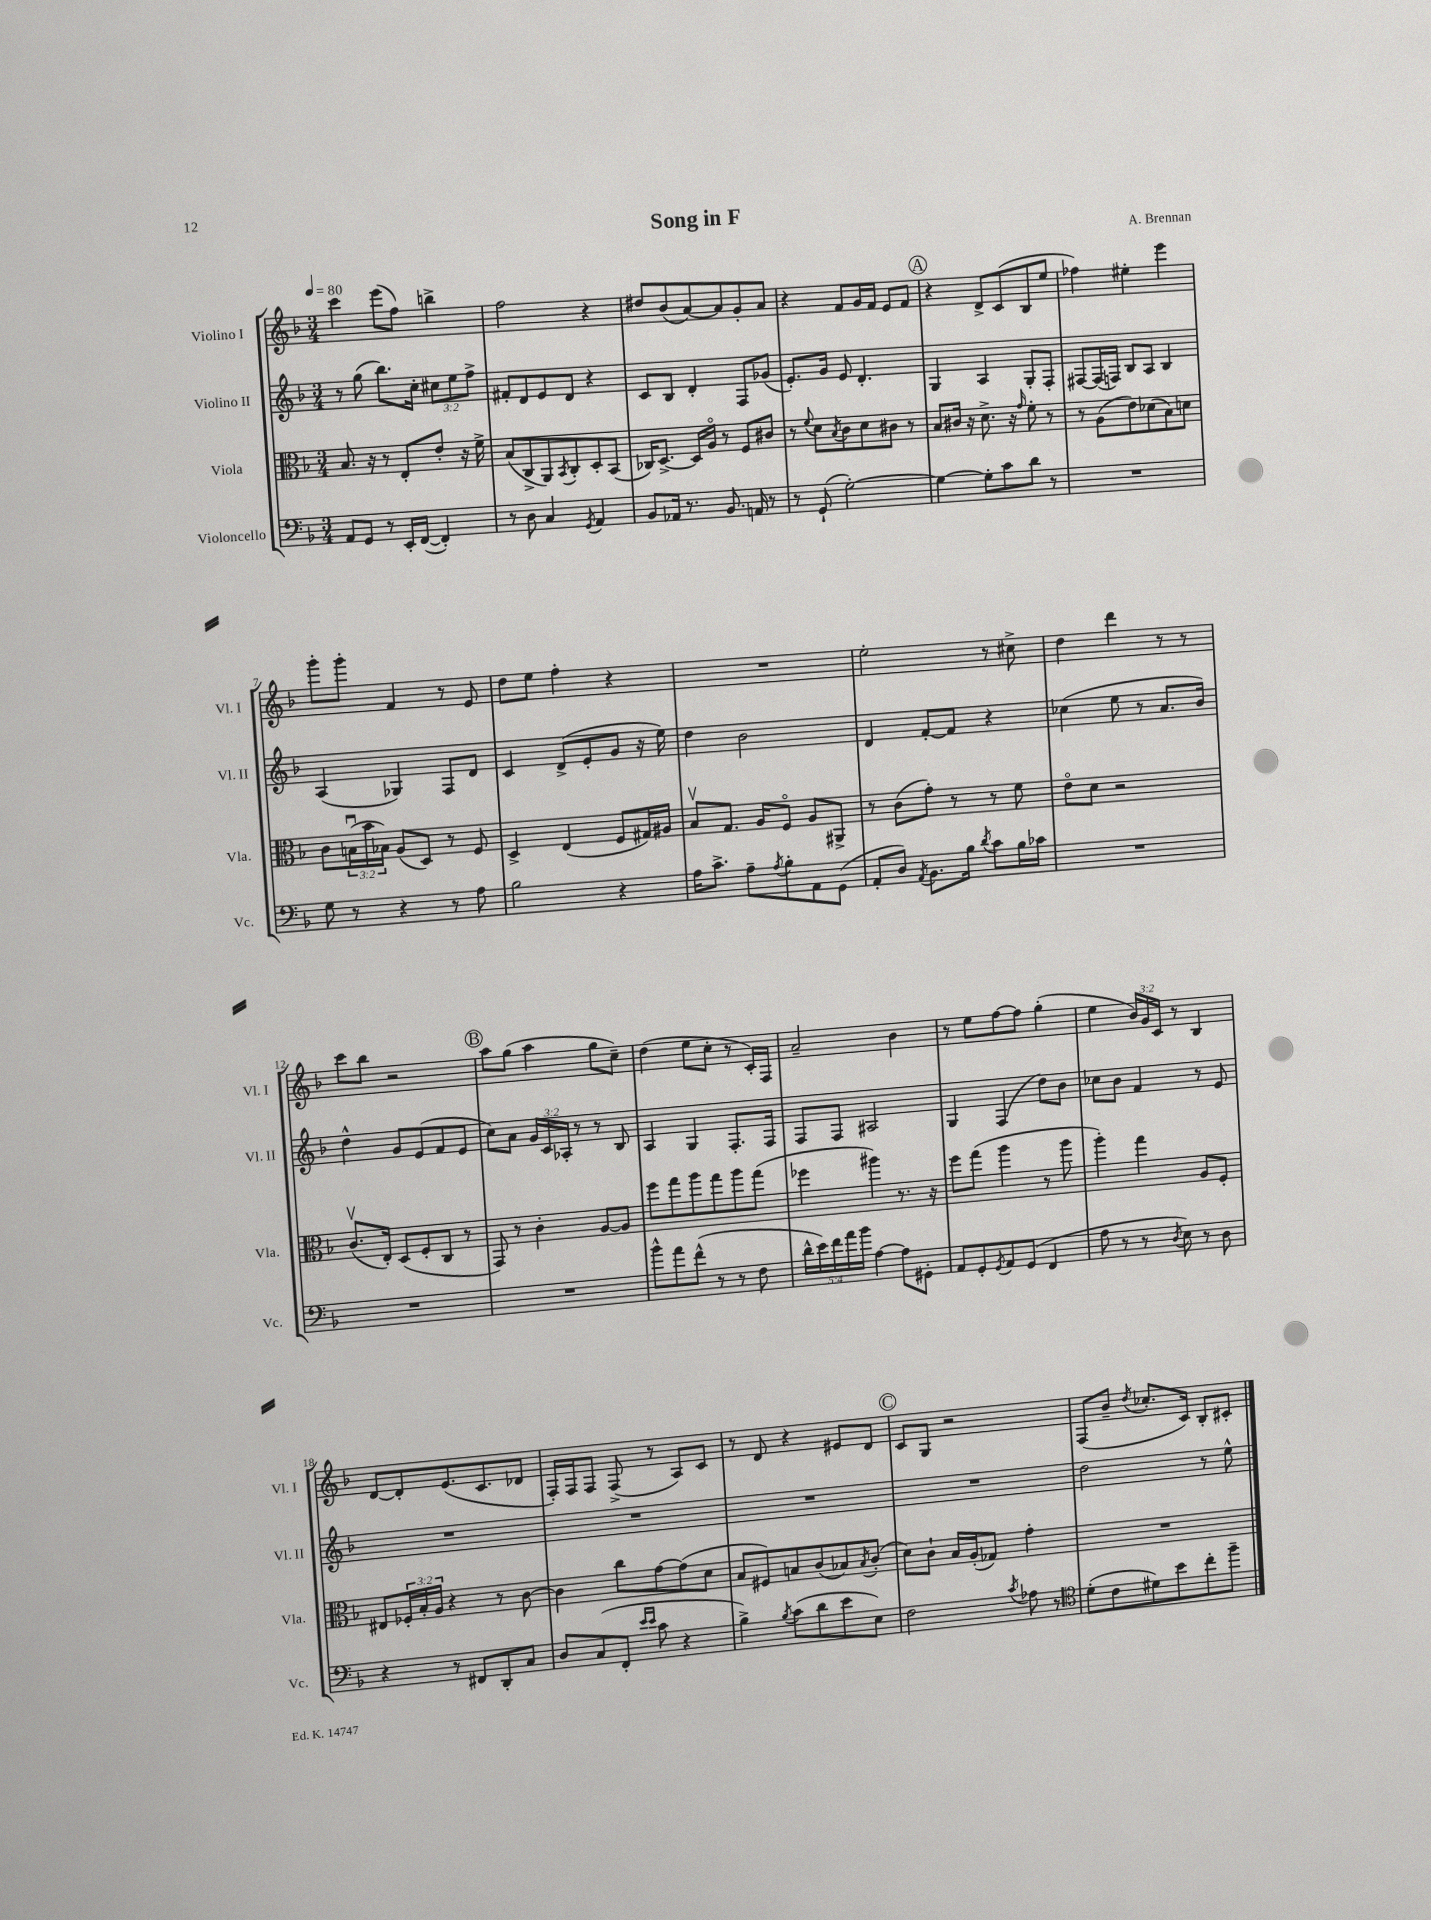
\header { title = "Song in F" composer = "A. Brennan" }
<<
\new StaffGroup <<
\new Staff = "s0" \with { instrumentName = "Violino I" shortInstrumentName = "Vl. I" } {
    \clef treble \key f \major \numericTimeSignature \time 3/4 \override Staff.TupletNumber.text = #tuplet-number::calc-fraction-text \tempo 4 = 80
    c'''4 e'''8( f''8) b''4-> |
    f''2 r4 |
    dis''8 bes'8( a'8~) a'8 g'8-. a'8 |
    r4 f'8 g'16 f'16 e'8 f'8 |
    \mark \markup { \circle "A" } r4 d'8-> c'8( bes8 e''8 |
    fes''4) eis''4-. e'''4 |
    g'''8-. g'''8-. f'4 r8 e'8 |
    d''8 e''8 f''4-. r4 |
    R2. |
    e''2-. r8 cis''8-> |
    d''4 d'''4 r8 r8 |
    c'''8 bes''8 r2 |
    \mark \markup { \circle "B" } a''8 g''8( a''4 g''8 c''8--) |
    d''4( e''8 c''8-. r8 c'16-.) f16 |
    a'2-- bes'4 |
    r8 e''8 f''8~ f''8 g''4-.( |
    e''4 \tuplet 3/2 { bes'16) g'16 c'16 } r8 bes4 |
    d'8~ d'8-. e'8.( c'8. des'8 |
    f16-.) f16 f8 f8->( r8 a8) c'8 |
    r8 d'8 r4 eis'8 d'8 |
    \mark \markup { \circle "C" } c'8 g8 r2 |
    f8( bes'8-- \acciaccatura { d''8 } ces''8.-. c'16) bes8-. cis'8-. \bar "|." |
}
\new Staff = "s1" \with { instrumentName = "Violino II" shortInstrumentName = "Vl. II" } {
    \clef treble \key f \major \numericTimeSignature \time 3/4 \override Staff.TupletNumber.text = #tuplet-number::calc-fraction-text
    r8 g''8( bes''8.) c''16-. \tuplet 3/2 { cis''8 e''8 f''8-> } |
    fis'8-. d'8 e'8 d'8 r4 |
    c'8 bes8 d'4-. f8 ges'8( |
    e'8.-.) g'16 e'8 d'4.-. |
    \mark \markup { \circle "A" } g4 a4 g8-. f8-. |
    fis8~ fis16( f16) bes8 a8 bes4 |
    a4( ges4) f8 d'8 |
    c'4 d'8->( e'8-. g'8 r16 e''16) |
    d''4 bes'2 |
    d'4 f'8~-. f'8 r4 |
    ces''4( e''8 r8 a'8. bes'16) |
    d''4-^ g'8 e'8( f'8 e'8 |
    \mark \markup { \circle "B" } c''8) a'8 \tuplet 3/2 { g'16 c'16 aes16-. } r8 r8 bes8 |
    a4 g4 f8.-. f16 |
    f8 f8 ais2 |
    g4 f4( d''8) bes'8 |
    ces''8 bes'8 f'4 r8 e'8 |
    R2. |
    R2. |
    R2. |
    \mark \markup { \circle "C" } R2. |
    d''2 r8 e''8-^ \bar "|." |
}
\new Staff = "s2" \with { instrumentName = "Viola" shortInstrumentName = "Vla." } {
    \clef alto \key f \major \numericTimeSignature \time 3/4 \override Staff.TupletNumber.text = #tuplet-number::calc-fraction-text
    bes8. r16 r8 e8-. e'8-. r16 f'16-> |
    bes8( c8-> a,8) \acciaccatura { bes,8 } c8-. d8-. bes,8( |
    ces16) d8.~-> d16 a16\flageolet r8 f8 cis'8 |
    r8 \appoggiatura { f'8 } d'8 \acciaccatura { bes8 } c'8 d'8 cis'8 r8 |
    \mark \markup { \circle "A" } bes8 cis'16 r16 d'8.-> r16 \grace { g'16 } f'8-. r8 |
    r8 a8( e'8) des'8( bes8) d'8 |
    c'8 \tuplet 3/2 { b16\downbow( bes'16 bes16) } a8( d8) r8 f8 |
    d4-> e4( f8 gis16) ais16 |
    bes8\upbow g8. a16 f8\flageolet a8 ais,8-> |
    r8 c'8( g'8-.) r8 r8 f'8 |
    e'8\flageolet d'8 r2 |
    c'8.\upbow( e16-.) d8( f8-. c8 r8 |
    \mark \markup { \circle "B" } g,8) r8 c'4-. a8~ a8 |
    f''8 g''8 a''8 g''8 a''8 g''8( |
    fes''4 ais''4) r8. r16 |
    f''8 g''8( a''4 r8 a''8 |
    a''4-.) g''4 a8 f8-. |
    eis8 \tuplet 3/2 { fes16-. bes16-. a16 } r4 r8 c'8~ |
    c'4 c''8 g'8~ g'8( d'8 |
    bes8 fis8) b8 c'8( bes8) \acciaccatura { bes8 } c'8-.( |
    \mark \markup { \circle "C" } d'8) c'8-! bes16 a16-.( ges8) g'4-. |
    R2. \bar "|." |
}
\new Staff = "s3" \with { instrumentName = "Violoncello" shortInstrumentName = "Vc." } {
    \clef bass \key f \major \numericTimeSignature \time 3/4 \override Staff.TupletNumber.text = #tuplet-number::calc-fraction-text
    a,8 g,8 r8 e,16-. f,16~( f,4-.) |
    r8 d8 c4 \acciaccatura { g,8 } a,4 |
    bes,8 aes,16 r8. bes,8. a,16 r8 |
    r8 g,8-!( g2~-.) |
    \mark \markup { \circle "A" } g4~ g8-. c'8 d'8 r8 |
    R2. |
    g8 r8 r4 r8 a8 |
    bes2 r4 |
    a16 c'8.-> a8-- \acciaccatura { a8 } bes8-. a,8 g,8( |
    a,8-. d8) \acciaccatura { a,8 } bes,8. bes16 \acciaccatura { d'8 } c'8 bes16 ces'16 |
    R2. |
    R2. |
    \mark \markup { \circle "B" } R2. |
    bes'8-^ a'8 f'8-^( r8 r8 f8 |
    \tuplet 5/4 { d'16-^ e'16) f'16 a'16 bes'16 } a4~ a8 gis,8-. |
    a,8 g,8-. \acciaccatura { g,8 } a,8 g,8( f,4 |
    a8 r8 r8 \acciaccatura { d8 } e8) r8 d8 |
    r4 r8 fis,8 d,8-. c8 |
    d8 c8( f,8-. \grace { e'16 e'16 } c'8 r4 |
    bes4->) \acciaccatura { bes8 } c'8( d'8 e'8 e8) |
    \mark \markup { \circle "C" } f2 \acciaccatura { c'8 } aes8 r8 |
    \clef tenor d'8-.( c'8 dis'8) bes'8 c''8-. f''8-- \bar "|." |
}
>>
>>
